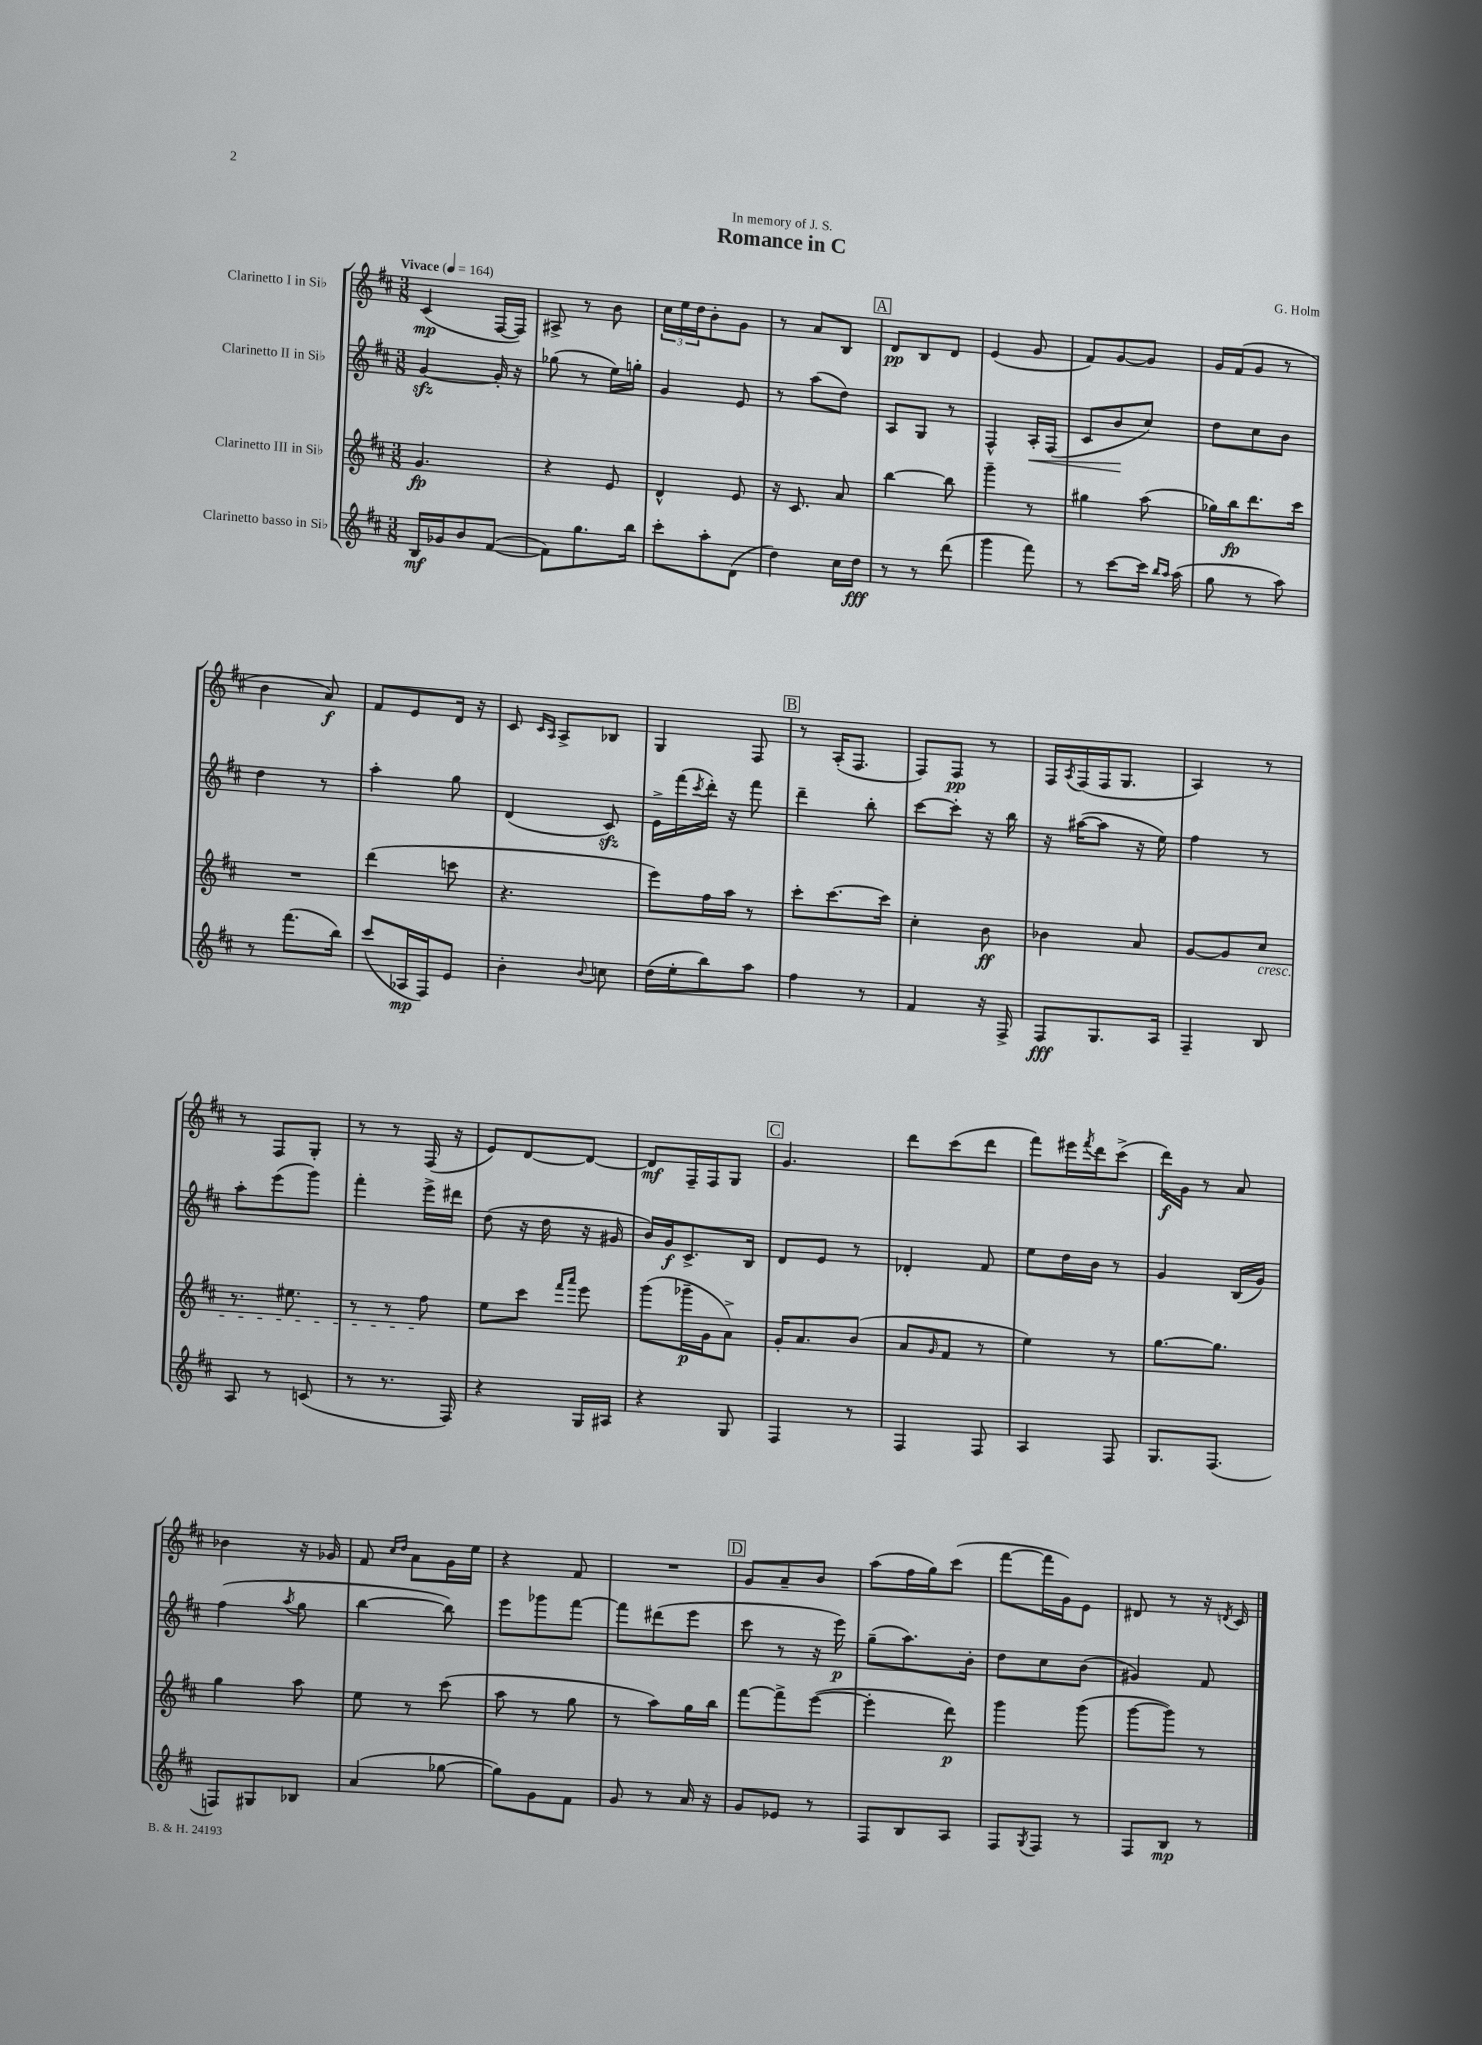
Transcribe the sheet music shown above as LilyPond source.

\header { title = "Romance in C" composer = "G. Holm" dedication = "In memory of J. S." }
<<
\new StaffGroup <<
\new Staff = "s0" \with { instrumentName = "Clarinetto I in Sib" } {
    \clef treble \key d \major \numericTimeSignature \time 3/8 \tempo "Vivace" 4 = 164
    cis'4\mp( fis16~ fis16) |
    ais8-> r8 b'8 |
    \tuplet 3/2 { cis''16 e''16 d''16 } b'8-. g'8 |
    r8 a'8 b8 |
    \mark \markup { \box "A" } d'8\pp b8 d'8 |
    e'4( g'8 |
    fis'8) g'8~ g'8 |
    g'16 fis'16( g'8 r8 |
    b'4 a'8\f) |
    fis'8 e'8 d'16 r16 |
    cis'8 \grace { cis'16 a16 } a8-> bes8 |
    g4 fis8 |
    \mark \markup { \box "B" } r8 a16-.( fis8. |
    fis8) fis8\pp r8 |
    fis16 \acciaccatura { a8 } fis16( fis16 g8. |
    a4) r8 |
    r8 fis8 g8-. |
    r8 r8 fis16( r16 |
    e'8) d'8~ d'8~ |
    d'8\mf fis16-- fis16 g8 |
    \mark \markup { \box "C" } g'4. |
    d'''8 cis'''8( d'''8 |
    fis'''8) eis'''16 \acciaccatura { fis'''8 } d'''16 cis'''8->( |
    d'''16\f) g'16 r8 a'8 |
    bes'4 r16 ges'16 |
    fis'8 \grace { cis''16 d''16 } a'8 g'16 e''16 |
    r4 fis'8 |
    R4. |
    \mark \markup { \box "D" } g'8 a'8-- b'8 |
    a''8( fis''16 g''16) cis'''8( |
    fis'''8~ fis'''16 g'16) e'8 |
    dis'8 r8 r16 \acciaccatura { d'8 } cis'16 \bar "|." |
}
\new Staff = "s1" \with { instrumentName = "Clarinetto II in Sib" } {
    \clef treble \key d \major \numericTimeSignature \time 3/8
    g'4~\sfz g'16-. r16 |
    ges''8( r8 e''16) g''16-. |
    g'4 e'8 |
    r8 a''8( d''8) |
    \mark \markup { \box "A" } a8 g8 r8 |
    fis4-^ a16-.\< fis16( |
    cis'8 b'8\! cis''8) |
    d''8 cis''8 b'8 |
    d''4 r8 |
    a''4-. g''8 |
    d'4( cis'8\sfz) |
    e'16-> fis'''16( \acciaccatura { cis'''8 } d'''16-.) r16 fis'''8 |
    \mark \markup { \box "B" } d'''4-- b''8-. |
    cis'''8~ cis'''8-. r16 b''16 |
    r16 ais''16~( ais''8 r16 e''16) |
    fis''4 r8 |
    a''8-. e'''8( g'''8) |
    fis'''4-. e'''16-> dis'''16 |
    d''8( r16 d''16 r16 gis'16 |
    b'16) g'16\f cis'8.-> b16 |
    \mark \markup { \box "C" } d'8 e'8 r8 |
    des'4-. fis'8 |
    e''8 d''16 b'16 r8 |
    g'4 b16( g'16) |
    fis''4( \acciaccatura { a''8 } g''8 |
    b''4~ b''8) |
    e'''8 ges'''8 fis'''8~ |
    fis'''8 dis'''8( e'''8 |
    \mark \markup { \box "D" } cis'''8 r8 r16 e'''16\p) |
    g''8--( a''8.) b'16-. |
    d''8 cis''8 b'8( |
    gis'4) fis'8 \bar "|." |
}
\new Staff = "s2" \with { instrumentName = "Clarinetto III in Sib" } {
    \clef treble \key d \major \numericTimeSignature \time 3/8
    g'4.\fp |
    r4 e'8 |
    d'4-^ e'8 |
    r16 cis'8. a'8 |
    \mark \markup { \box "A" } b''4~ b''8 |
    g'''4-- r8 |
    gis''4 a''8( |
    ges''16) b''16\fp d'''8. cis'''16 |
    R4. |
    d'''4( c'''8 |
    r4. |
    e'''8) fis''16 a''16 r8 |
    \mark \markup { \box "B" } cis'''8-. cis'''8.~ cis'''16 |
    cis''4-. b'8\ff |
    bes'4 a'8 |
    g'8~ g'8 cis''8\cresc |
    r8. eis''8. |
    r8 r8 fis''8\! |
    e''8 cis'''8 \grace { fis'''16 a'''16 } e'''8 |
    g'''8( ges'''16--\p g'16 a'8->) |
    \mark \markup { \box "C" } g'16-. a'8. b'8( |
    a'8 \grace { g'16 } fis'8 r8 |
    e''4) r8 |
    g''8.~ g''8. |
    g''4 a''8 |
    e''8 r8 cis'''8( |
    a''8 r8 g''8 |
    r8 a''8) g''16 b''16 |
    \mark \markup { \box "D" } fis'''8~ fis'''8-> e'''8~( |
    e'''4-. d'''8\p) |
    g'''4 g'''8( |
    g'''8~ g'''8) r8 \bar "|." |
}
\new Staff = "s3" \with { instrumentName = "Clarinetto basso in Sib" } {
    \clef treble \key d \major \numericTimeSignature \time 3/8
    b16\mf ges'16 b'8 fis'8~( |
    fis'8) g''8. b''16 |
    cis'''8-. a''8-. d'8( |
    d''4) cis''16 d''16\fff |
    \mark \markup { \box "A" } r8 r8 d'''8( |
    g'''4 fis'''8) |
    r8 cis'''8~ cis'''16 \grace { b''16 a''16 } a''16( |
    g''8 r8 a''8) |
    r8 fis'''8.( b''16) |
    cis'''8( aes16\mp fis16) e'8 |
    b'4-. \appoggiatura { b'8 } c''8 |
    d''16( e''16-. b''8) a''8 |
    \mark \markup { \box "B" } fis''4 r8 |
    fis'4 r16 fis16-> |
    fis8\fff g8. a16 |
    fis4-- b8 |
    a8 r8 c'8( |
    r8 r8. fis16) |
    r4 g16 ais16 |
    r4 g8 |
    \mark \markup { \box "C" } fis4 r8 |
    fis4 fis8 |
    a4 fis8 |
    g8. fis8.( |
    f8) gis8 bes8 |
    a'4( ges''8~ |
    ges''8) g'8 fis'8 |
    g'8 r8 a'16 r16 |
    \mark \markup { \box "D" } g'8 ees'8 r8 |
    fis8 b8 a8 |
    fis8 \acciaccatura { g8 } fis8 r8 |
    fis8 b8\mp r8 \bar "|." |
}
>>
>>
\layout { \context { \Score \remove "Bar_number_engraver" } }
